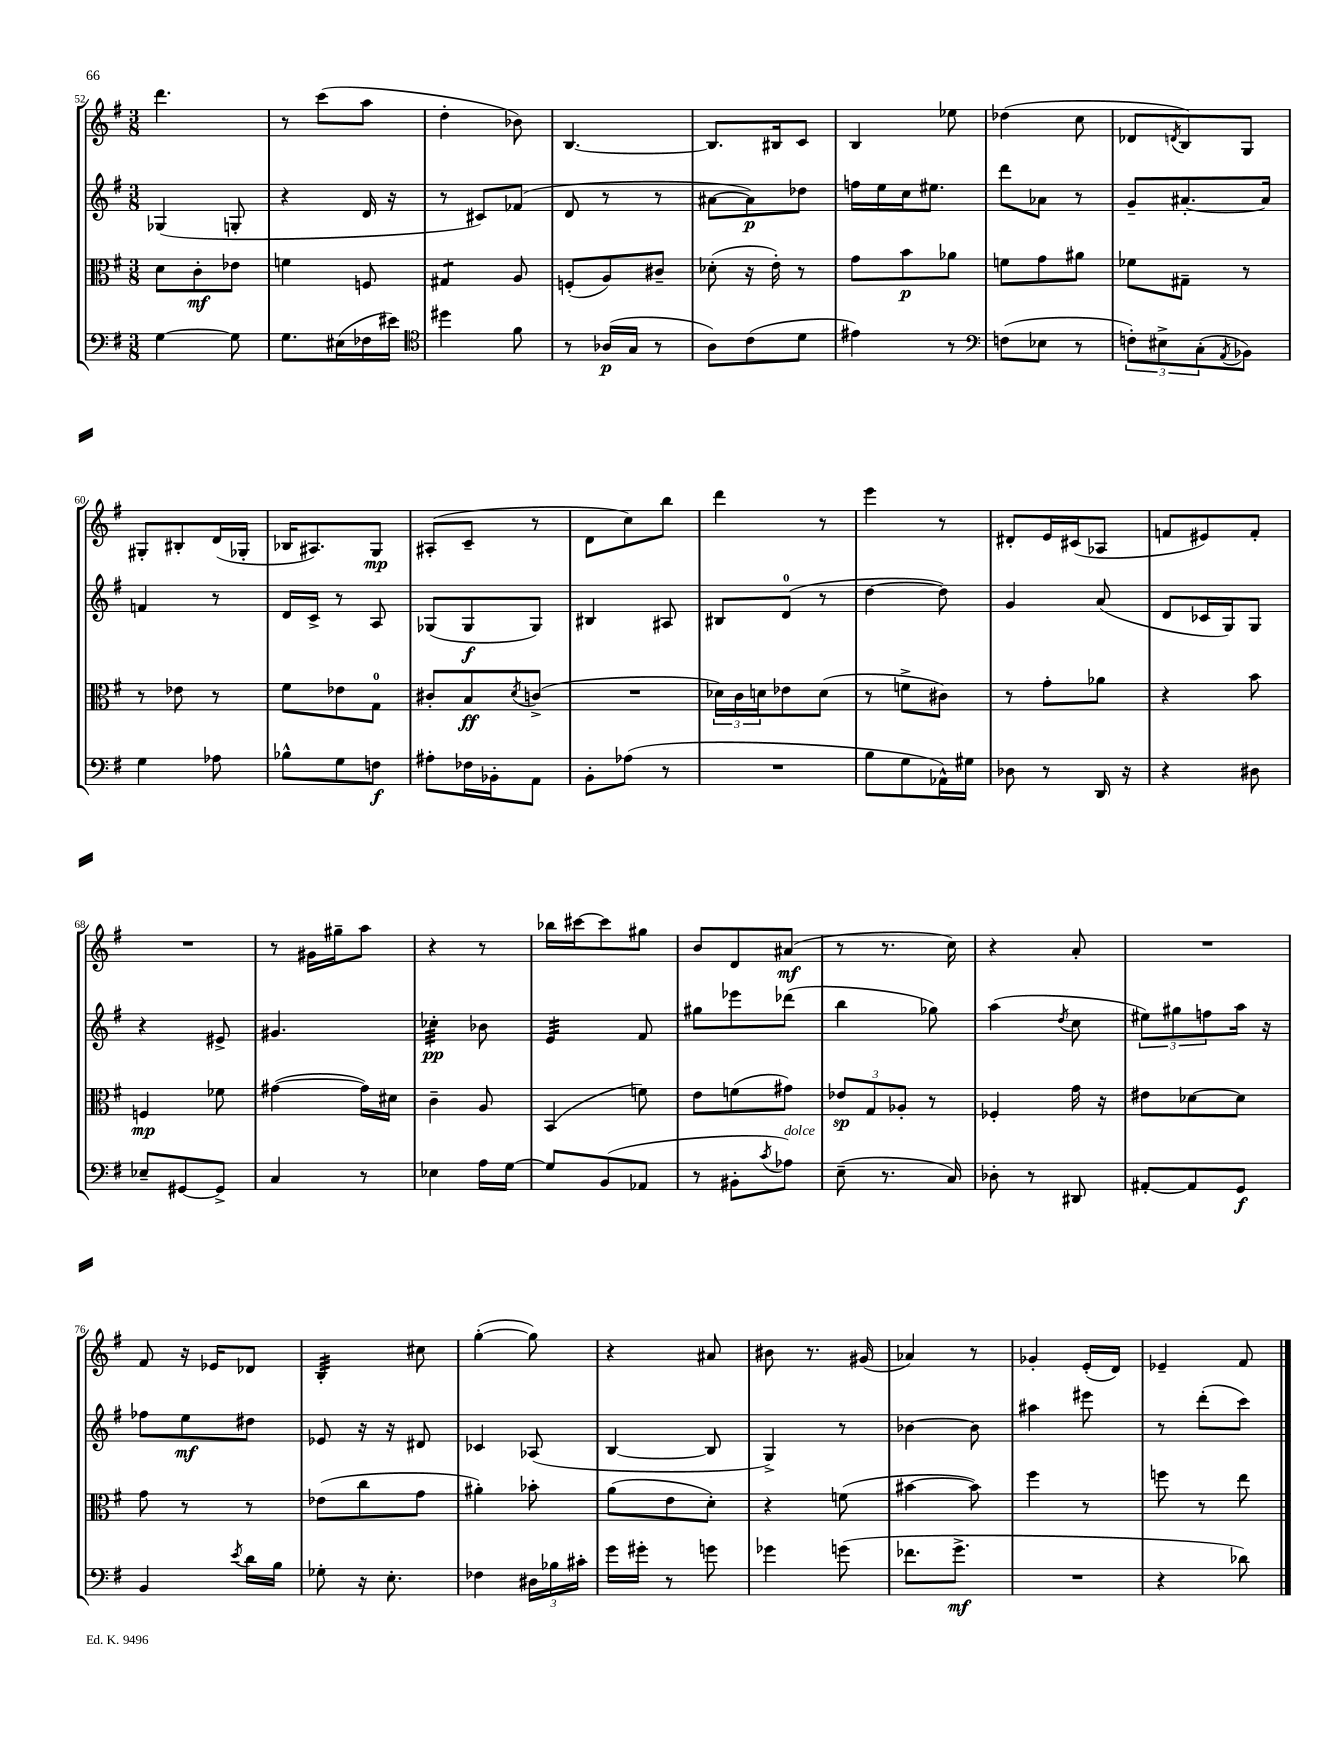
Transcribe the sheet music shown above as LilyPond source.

<<
\new StaffGroup <<
\new Staff = "s0" {
    \clef treble \key g \major \numericTimeSignature \time 3/8
    d'''4. |
    r8 c'''8( a''8 |
    d''4-. bes'8) |
    b4.~ |
    b8. bis16 c'8 |
    b4 ees''8 |
    des''4( c''8 |
    des'8 \acciaccatura { d'8 } b8) g8 |
    gis8-. bis8-. d'16( ges16-. |
    bes16 ais8.) g8\mp |
    ais8-.( c'8-- r8 |
    d'8 c''8) b''8 |
    d'''4 r8 |
    e'''4 r8 |
    dis'8-. e'16 cis'16( aes8 |
    f'8 eis'8) f'8-. |
    R4. |
    r8 gis'16 gis''16-- a''8 |
    r4 r8 |
    bes''16 cis'''16~ cis'''8 gis''8 |
    b'8 d'8 ais'8\mf( |
    r8 r8. c''16) |
    r4 a'8-. |
    R4. |
    fis'8 r16 ees'16 des'8 |
    b4:32-. cis''8 |
    g''4~-.( g''8) |
    r4 ais'8 |
    bis'8 r8. gis'16( |
    aes'4) r8 |
    ges'4-. e'16-.( d'16) |
    ees'4-- fis'8 \bar "|." |
}
\new Staff = "s1" {
    \clef treble \key g \major \numericTimeSignature \time 3/8
    ges4( g8-. |
    r4 d'16 r16 |
    r8 cis'8) fes'8( |
    d'8 r8 r8 |
    ais'8~ ais'8\p) des''8 |
    f''16 e''16 c''16 eis''8. |
    d'''8 aes'8 r8 |
    g'8-- ais'8.~-. ais'16 |
    f'4 r8 |
    d'16 c'16-> r8 a8 |
    ges8( ges8\f ges8) |
    bis4 ais8 |
    bis8 d'8-0( r8 |
    d''4~ d''8) |
    g'4 a'8( |
    d'8 ces'16 g16) g8 |
    r4 eis'8-> |
    gis'4. |
    ces''4:32-.\pp bes'8 |
    e'4:32 fis'8 |
    gis''8 ees'''8 des'''8( |
    b''4 ges''8) |
    a''4( \acciaccatura { d''8 } c''8 |
    \tuplet 3/2 { eis''8) gis''8 f''8 } a''16 r16 |
    fes''8 e''8\mf dis''8 |
    ees'8 r16 r16 dis'8 |
    ces'4 aes8( |
    b4~ b8 |
    g4->) r8 |
    bes'4~ bes'8 |
    ais''4 eis'''8 |
    r8 d'''8-.( c'''8) \bar "|." |
}
\new Staff = "s2" {
    \clef alto \key g \major \numericTimeSignature \time 3/8
    d'8 c'8-.\mf ees'8 |
    f'4 f8 |
    gis4:8 a8 |
    f8-.( a8) cis'8-- |
    des'8-.( r16 e'16-.) r8 |
    g'8 b'8\p aes'8 |
    f'8 g'8 ais'8 |
    fes'8 gis8-- r8 |
    r8 ees'8 r8 |
    fis'8 ees'8 g8-0 |
    cis'8-. b8\ff \acciaccatura { d'8 } c'8->( |
    R4. |
    \tuplet 3/2 { des'16) c'16 d'16 } ees'8 d'8( |
    r8 f'8-> cis'8) |
    r8 g'8-. aes'8 |
    r4 b'8 |
    f4\mp fes'8 |
    gis'4~( gis'16) dis'16 |
    c'4-- a8 |
    b,4( f'8) |
    e'8 f'8( gis'8) |
    \tuplet 3/2 { ees'8\sp g8 aes8-. } r8 |
    fes4-. g'16 r16 |
    eis'8 des'8~ des'8 |
    g'8 r8 r8 |
    ees'8( c''8 g'8 |
    ais'4-.) bes'8-. |
    a'8( e'8 d'8-.) |
    r4 f'8( |
    bis'4~ bis'8) |
    fis''4 r8 |
    f''8 r8 e''8 \bar "|." |
}
\new Staff = "s3" {
    \clef bass \key g \major \numericTimeSignature \time 3/8
    g4~ g8 |
    g8. eis16( fes16 eis'16) |
    \clef tenor dis''4 fis'8 |
    r8 aes16\p( g16 r8 |
    a8) c'8( d'8 |
    eis'4) r8 |
    \clef bass f8( ees8 r8 |
    \tuplet 3/2 { f8-.) eis8-> c8-.( } \acciaccatura { a,8 } bes,8) |
    g4 aes8 |
    bes8-^ g8 f8\f |
    ais8-. fes16 bes,16-. a,8 |
    b,8-. aes8( r8 |
    R4. |
    b8 g8 aes,16-^) gis16 |
    des8 r8 d,16 r16 |
    r4 dis8 |
    ees8-- gis,8~ gis,8-> |
    c4 r8 |
    ees4 a16 g16~ |
    g8 b,8( aes,8 |
    r8 bis,8-. \acciaccatura { c'8 } aes8^\markup { \italic "dolce" }) |
    e8--( r8. c16) |
    des8-. r8 dis,8 |
    ais,8~-. ais,8 g,8\f |
    b,4 \acciaccatura { e'8 } d'16 b16 |
    ges8-. r16 e8.-. |
    fes4 \tuplet 3/2 { dis16 bes16 cis'16-. } |
    g'16 gis'16-. r8 g'8 |
    ges'4 g'8( |
    fes'8. g'8.->\mf |
    R4. |
    r4 des'8) \bar "|." |
}
>>
>>
\layout { \context { \Score currentBarNumber = #52 } }
